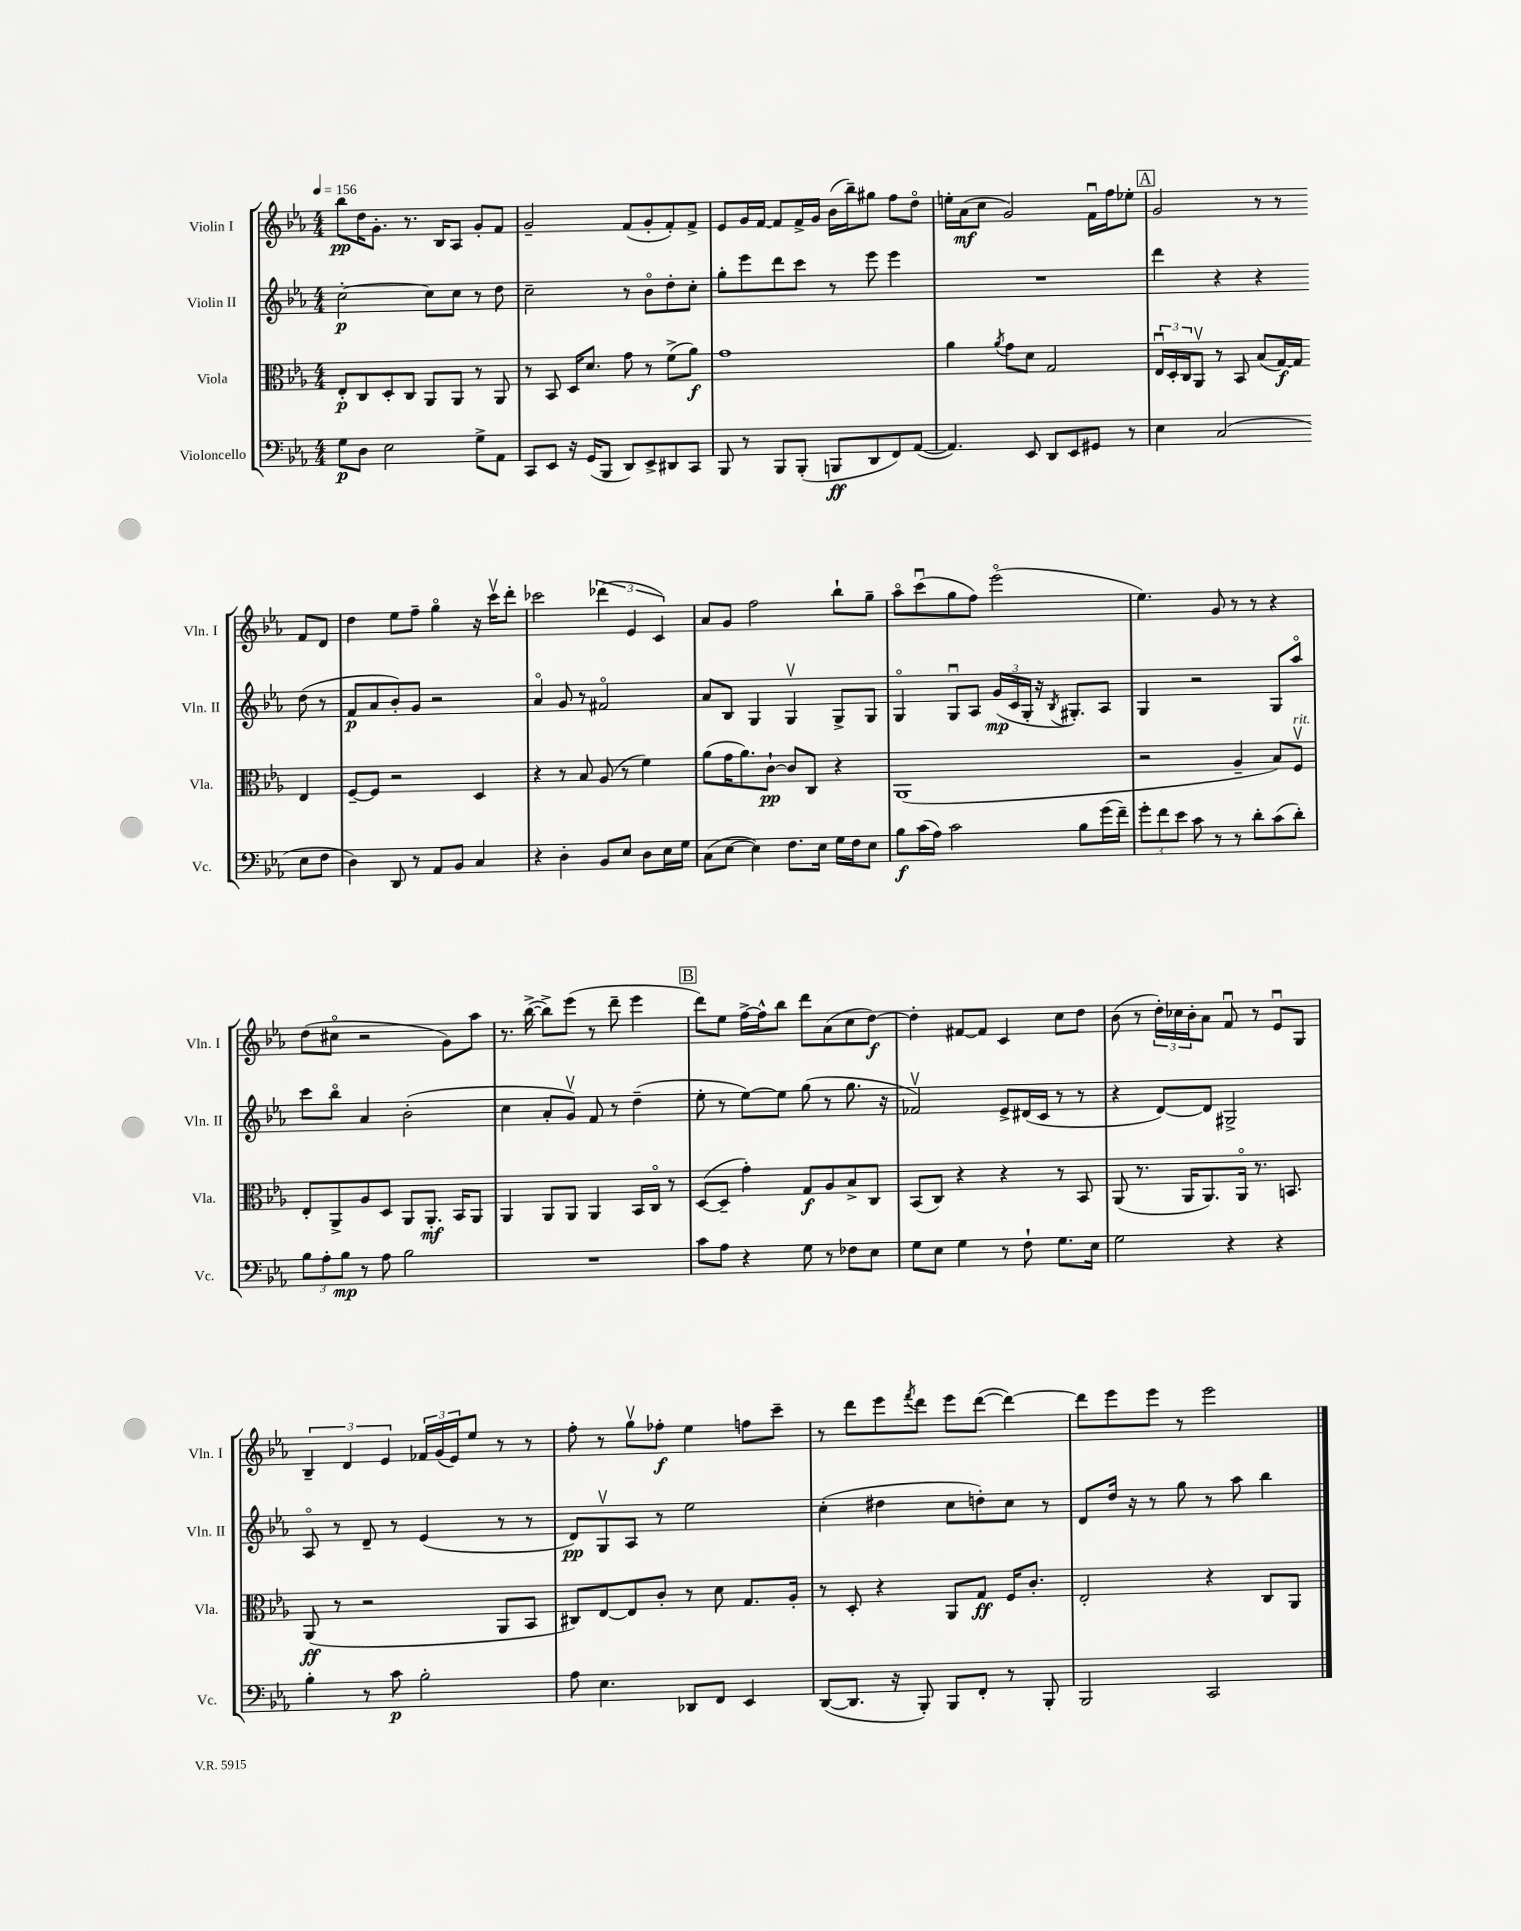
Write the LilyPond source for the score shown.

<<
\new StaffGroup <<
\new Staff = "s0" \with { instrumentName = "Violin I" shortInstrumentName = "Vln. I" } {
    \clef treble \key ees \major \numericTimeSignature \time 4/4 \tempo 4 = 156
    bes''8\pp d''16 g'8.-. r8. bes16 aes8 g'8-. f'8 |
    g'2-- f'8( g'8-. f'8-.) f'8-> |
    ees'8 g'16 f'16~ f'8 f'16-> g'16 bes'16( bes''16--) gis''8 f''8 d''8\flageolet |
    e''16-. aes'16\mf( c''8 g'2) f'16\downbow f''16 ees''8-. |
    \mark \markup { \box "A" } g'2 r8 r8 f'8 d'8 |
    d''4 ees''8 f''8-- g''4\flageolet r16 c'''16\upbow d'''8-. |
    ces'''2 \tuplet 3/2 { des'''4( ees'4 c'4) } |
    aes'8 g'8 f''2 bes''8-! g''8-- |
    aes''8\flageolet c'''8\downbow( g''8 f''8) ees'''2\flageolet( |
    ees''4.) g'8 r8 r8 r4 |
    d''8( cis''8\flageolet r2 g'8) aes''8 |
    r8. bes''16~->( bes''8->) ees'''8( r8 d'''8-- ees'''4 |
    \mark \markup { \box "B" } d'''8) ees''8 f''16~-> f''16-^ bes''8 d'''8 aes'8( c''8 d''8~\f) |
    d''4-. fis'8~ fis'8 c'4 c''8 d''8 |
    bes'8( r8 \tuplet 3/2 { d''16-.) ces''16 bes'16-. } aes'8 f'8\downbow r8 ees'8\downbow g8 |
    \tuplet 3/2 { bes4-- d'4 ees'4 } \tuplet 3/2 { fes'16 g'16( ees'16) } ees''8 r8 r8 |
    f''8-. r8 g''8\upbow fes''8-.\f ees''4 f''8 c'''8-- |
    r8 d'''8 ees'''8 \acciaccatura { f'''8 } d'''8 ees'''8 d'''8~( d'''4~) |
    d'''8 ees'''8 ees'''8 r8 ees'''2 \bar "|." |
}
\new Staff = "s1" \with { instrumentName = "Violin II" shortInstrumentName = "Vln. II" } {
    \clef treble \key ees \major \numericTimeSignature \time 4/4
    c''2~-.\p c''8 c''8 r8 d''8 |
    c''2-- r8 bes'8\flageolet d''8-. c''8-. |
    g''8-. ees'''8 d'''8 c'''8 r8 ees'''8 ees'''4 |
    R1 |
    \mark \markup { \box "A" } d'''4 r4 r4 d''8( r8 |
    f'8\p aes'8 bes'8-.) g'8 r2 |
    aes'4\flageolet g'8 r8 fis'2\flageolet |
    aes'8 bes8 g4 g4\upbow g8-> g8 |
    g4\flageolet g8\downbow aes8 \tuplet 3/2 { g'16\mp( c'16 g16-. } r16 \acciaccatura { bes8 } gis8.-.) aes8 |
    g4 r2 g8 aes''8\flageolet |
    c'''8 bes''8\flageolet aes'4 bes'2-.( |
    c''4 aes'8-. g'8\upbow) f'8 r8 d''4--( |
    \mark \markup { \box "B" } ees''8-. r8 ees''8~) ees''8 g''8( r8 g''8. r16 |
    fes'2\upbow) ees'8-> dis'16( c'16 r8 r8 |
    r4 d'8~) d'8 gis2-> |
    aes8\flageolet r8 d'8-- r8 ees'4( r8 r8 |
    d'8\pp) g8\upbow aes8 r8 ees''2 |
    c''4-.( dis''4 c''8 d''8-.) c''8 r8 |
    d'8 d''16 r16 r8 g''8 r8 aes''8 bes''4 \bar "|." |
}
\new Staff = "s2" \with { instrumentName = "Viola" shortInstrumentName = "Vla." } {
    \clef alto \key ees \major \numericTimeSignature \time 4/4
    ees8-.\p c8 d8-. c8 aes,8 aes,8 r8 aes,8 |
    r8 bes,8 d16 d'8. g'8 r8 f'8->( aes'8\f) |
    g'1 |
    aes'4 \acciaccatura { aes'8 } g'8 d'8 g2 |
    \mark \markup { \box "A" } \tuplet 3/2 { ees16\downbow d16-. c16 } aes,8\upbow r8 bes,8 bes8( g16~\f) g16 ees4 |
    f8~-- f8 r2 d4 |
    r4 r8 bes8 aes8( r8 f'4) |
    aes'8( g'16 aes'8.) c'8~-!\pp c'8 c8 r4 |
    aes,1( |
    r2 aes4-- bes8) f8\upbow^\markup { \italic "rit." } |
    ees8-. aes,8-> aes8 d8 aes,8 aes,8.-.\mf bes,16 aes,8 |
    aes,4 aes,8 aes,8 aes,4 bes,16 c16\flageolet r8 |
    \mark \markup { \box "B" } d8~( d8-- g'4-.) g8\f aes8 bes8-> c8 |
    bes,8( c8) r4 r4 r8 bes,8 |
    aes,8( r8. aes,16 aes,8.) aes,16\flageolet r8. b,8. |
    aes,8\ff( r8 r2 aes,8 bes,8 |
    cis8) ees8~ ees8 c'8-. r8 d'8 g8. aes16-. |
    r8 d8-. r4 aes,8 g8\ff f16 c'8.-. |
    ees2-. r4 c8 aes,8 \bar "|." |
}
\new Staff = "s3" \with { instrumentName = "Violoncello" shortInstrumentName = "Vc." } {
    \clef bass \key ees \major \numericTimeSignature \time 4/4
    g8\p d8 ees2 g8-> aes,8 |
    c,8 ees,8 r16 g,16( bes,,8 d,8) ees,8-> dis,8 c,8 |
    bes,,8 r8 bes,,8 bes,,8-.( b,,8\ff d,8 f,8) aes,8~( |
    aes,4.) ees,8 d,8 ees,8 gis,8 r8 |
    \mark \markup { \box "A" } ees4 c2( ees8 f8 |
    d4) d,8 r8 aes,8 bes,8 c4 |
    r4 d4-. bes,8 ees8 d8 ees16 g16 |
    c8( ees8~ ees4) f8. ees16 g16 f16 ees8 |
    bes8\f c'16( aes16) c'2 bes8 g'16( f'16--) |
    \tuplet 3/2 { g'8-. f'8 ees'8 } c'8 r8 r8 d'8-. c'8( d'8-.) |
    \tuplet 3/2 { bes8 aes8-. bes8\mp } r8 aes8 bes2 |
    R1 |
    \mark \markup { \box "B" } c'8 aes8 r4 g8 r8 fes8 ees8 |
    g8 ees8 g4 r8 f8-! g8. ees16 |
    g2 r4 r4 |
    bes4-. r8 c'8\p bes2-. |
    aes8 ees4. des,8 f,8 ees,4 |
    d,8~( d,8. r16 bes,,8-.) bes,,8 f,8-. r8 bes,,8-. |
    bes,,2 c,2 \bar "|." |
}
>>
>>
\layout { \context { \Score \remove "Bar_number_engraver" } }
